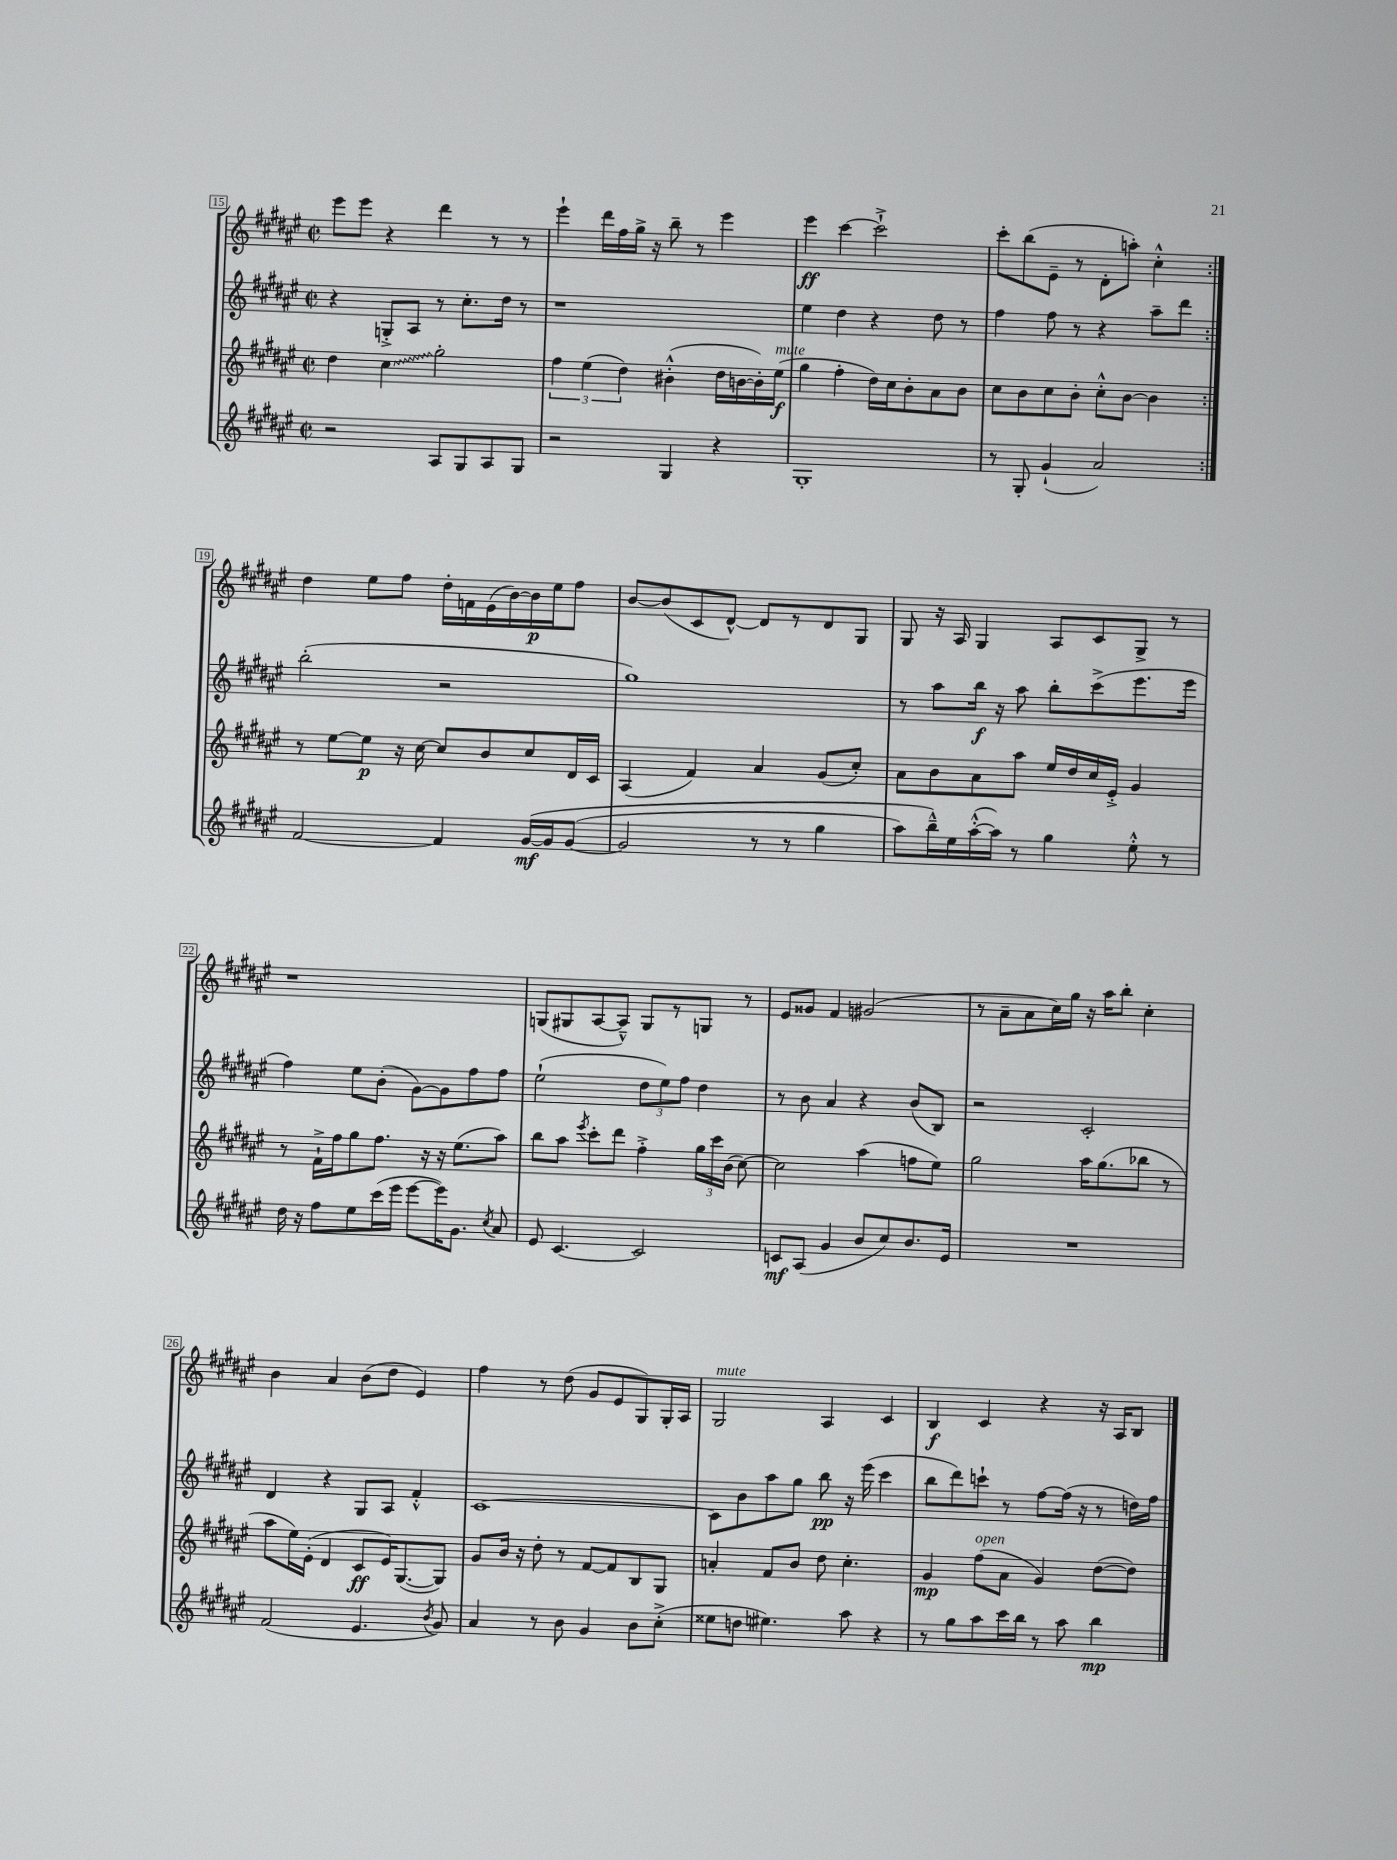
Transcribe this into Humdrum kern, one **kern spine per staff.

**kern	**kern	**kern	**kern
*staff4	*staff3	*staff2	*staff1
*clefG2	*clefG2	*clefG2	*clefG2
*k[f#c#g#d#a#e#]	*k[f#c#g#d#a#e#]	*k[f#c#g#d#a#e#]	*k[f#c#g#d#a#e#]
*M2/2	*M2/2	*M2/2	*M2/2
*met(c|)	*met(c|)	*met(c|)	*met(c|)
2r	4dd#\	4r	8eee#\L
.	.	.	8eee#\J
.	4cc#\	8G'^/L	4r
.	.	8A#/J	.
8A#/L	2gg#'\	8r	4ddd#\
8G#/	.	8.cc#'\L	.
8A#/	.	.	8r
.	.	16dd#\Jk	.
8G#/J	.	8r	8r
=	=	=	=
2r	6ff#\	1r	4eee#`\
.	(6ee#\	.	.
.	.	.	16ddd#\LL
.	.	.	16ff#\
.	6dd#\)	.	.
.	.	.	16gg#^\JJ
.	.	.	16r
4G#/	(4b#'^^\	.	8bb~\
.	.	.	8r
4r	16dd#\LL	.	4eee#\
.	[16b\	.	.
.	16b'\])	.	.
.	(16ee#\JJ	.	.
=	=	=	=
1G#'	4gg#\	4ee#\	4eee#\
.	4ff#'\	4dd#\	[4ccc#\
.	16dd#\LL)	4r	2ccc#`^\]
.	16cc#\J	.	.
.	8b'\	.	.
.	8a#\	8dd#\	.
.	8b\J	8r	.
=	=	=	=
8r	8cc#\L	4ff#\	8ccc#'\L
8G#'/	8b\	.	(8bb\
(4g#`/	8cc#\	8ff#\	8e#~\J
.	8b'\J	8r	8r
2a#/)	8cc#'^^\L	4r	8d#'\L
.	[8b\J	.	8aa'\J)
.	4b\]	8aa#~\L	4cc#'^^\
.	.	8ddd#\J	.
=:|!	=:|!	=:|!	=:|!
[2f#/	8r	(2bb'\	4dd#\
.	[8ee#\L	.	.
.	8ee#\]J	.	8ee#\L
.	16r	.	8ff#\J
.	[16cc#\	.	.
4f#/]	8cc#/]L	2r	16dd#'\LL
.	.	.	16f\
.	8b/	.	(16e#\
.	.	.	[16b\)
&([16g#/LL	8cc#/	.	16b\]
16g#/]J	.	.	16ee#\J
([8g#/J	16d#/L	.	8ff#\J
.	16c#/JJ	.	.
=	=	=	=
2g#/]	(4A#/	1gg#)	[8b/L
.	.	.	(8b/]
.	4f#/)	.	8c#/
.	.	.	[8d#^^/J)
8r	4a#/	.	8d#/]L
8r	.	.	8r
4gg#\	(8g#/L	.	8d#/
.	8cc#'/J)	.	8G#/J
=	=	=	=
8aa#\L)	8a#\L	8r	8G#/
16bb~^^\L&)	8b\	8aa#\L	16r
16ee#\	.	.	16A#/
([16aa#'^^\	8a#\	16bb\Jk	4G#/
16aa#\]JJ)	.	16r	.
8r	8aa#\J	8aa#\	.
4gg#\	16ee#/LL	8bb'\L	8A#/L
.	16dd#/	.	.
.	16cc#/	(8ccc#^\	8c#/
.	16e#'^/JJ	.	.
8ee#'^^\	4g#/	8.eee#\	8G#^/J
8r	.	.	8r
.	.	16eee#\Jk	.
=	=	=	=
16dd#\	8r	4ff#\)	1r
16r	.	.	.
8ff#\L	16f#`^\LL	.	.
.	16ff#\J	.	.
8ee#\	8gg#\	8ee#\L	.
(16ccc#\L	8.ff#\J	(8b'\J	.
16eee#\JJ	.	.	.
[8eee#\L	.	[8g#\L)	.
.	16r	.	.
16eee#\]K)	16r	8g#\]	.
8.g#\J	(8.ee#\L	.	.
.	.	8ff#\	.
8qcc#/	.	.	.
8a#/	8aa#\J)	8ff#\J	.
=	=	=	=
8e#/	8bb\L	(2ee#`\	(8G/L
[4.c#/	8aa#\J	.	8G#/
.	8qeee#/	.	.
.	8ccc#'\L	.	[8A#/
.	8ddd#\J	.	8A#~^^/]J)
2c#/]	4ff#'^\	12dd#\L	8G#/L
.	.	12ee#\)	.
.	.	.	8r
.	.	12ff#\J	.
.	24gg#\LL	4dd#\	8G/J
.	24ccc#\	.	.
.	(24b\JJ	.	.
.	[8cc#\)	.	8r
=	=	=	=
8c/L	2cc#\]	8r	8e#/L
(8A#/J	.	8b\	8g##/J
4g#/	.	4a#/	4f#/
8b/L	(4aa#\	4r	(2g#/
8cc#/)	.	.	.
8.b/	8ff\L	(8b/L	.
.	8ee#\J)	8B/J)	.
16e#/Jk	.	.	.
=	=	=	=
1r	2gg#\	2r	8r
.	.	.	8a#~\L
.	.	.	8a#\
.	.	.	16cc#\L)
.	.	.	16gg#\JJ
.	16aa#\LK	2c#'/	16r
.	(8.gg#\	.	16aa#\LK
.	.	.	8bb'\J
.	8bb-\J	.	4cc#'\
.	8r	.	.
=	=	=	=
(2f#/	8aa#\L	4d#/	4b\
.	16ee#\L)	.	.
.	(16e#'\JJ	.	.
.	4d#/	4r	4a#/
4.e#/	8c#/L	8G#/L	(8b\L
.	16e#/K)	8A#/J	8dd#\J
.	([8.G#/	.	.
.	.	4f#'^^/	4e#/)
8qb/	.	.	.
8g#/)	8G#/]J)	.	.
=	=	=	=
4a#/	8g#/L	[1c#	4ff#\
.	16b/Jk	.	.
.	16r	.	.
8r	8dd#'\	.	8r
8b\	8r	.	(8dd#\
4g#/	[8f#/L	.	8g#/L
.	8f#/]	.	8e#/
8b\L	8B/	.	8G#/)
(8cc#'^\J	8G#/J	.	16G#'/L
.	.	.	16A#/JJ
=	=	=	=
8ee##\L	4a'/	8c#\]L	2G#/
8dd\J	.	8b\	.
4.ee#\)	8f#/L	8aa#\	.
.	8b/J	8gg#\J	.
.	8dd#\	8bb\	4A#/
8aa#\	4.cc#'\	16r	.
.	.	(16eee#\	.
4r	.	4ccc#\	4c#/
=	=	=	=
8r	4g#/	8bb\L	4B/
8gg#\L	.	8ddd#\)	.
8aa#\	(8ff#\L	8ccc`\J	4c#/
16ccc#\L	8a#\J	8r	.
16bb\JJ	.	.	.
8r	4g#/)	[8ff#\L	4r
8aa#\	.	(16ff#\]Jk	.
.	.	16r	.
4bb\	([8dd#\L	8r	16r
.	.	.	16A#/LK
.	8dd#\]J)	16dd\LL)	8B/J
.	.	16ff#\JJ	.
==	==	==	==
*-	*-	*-	*-
